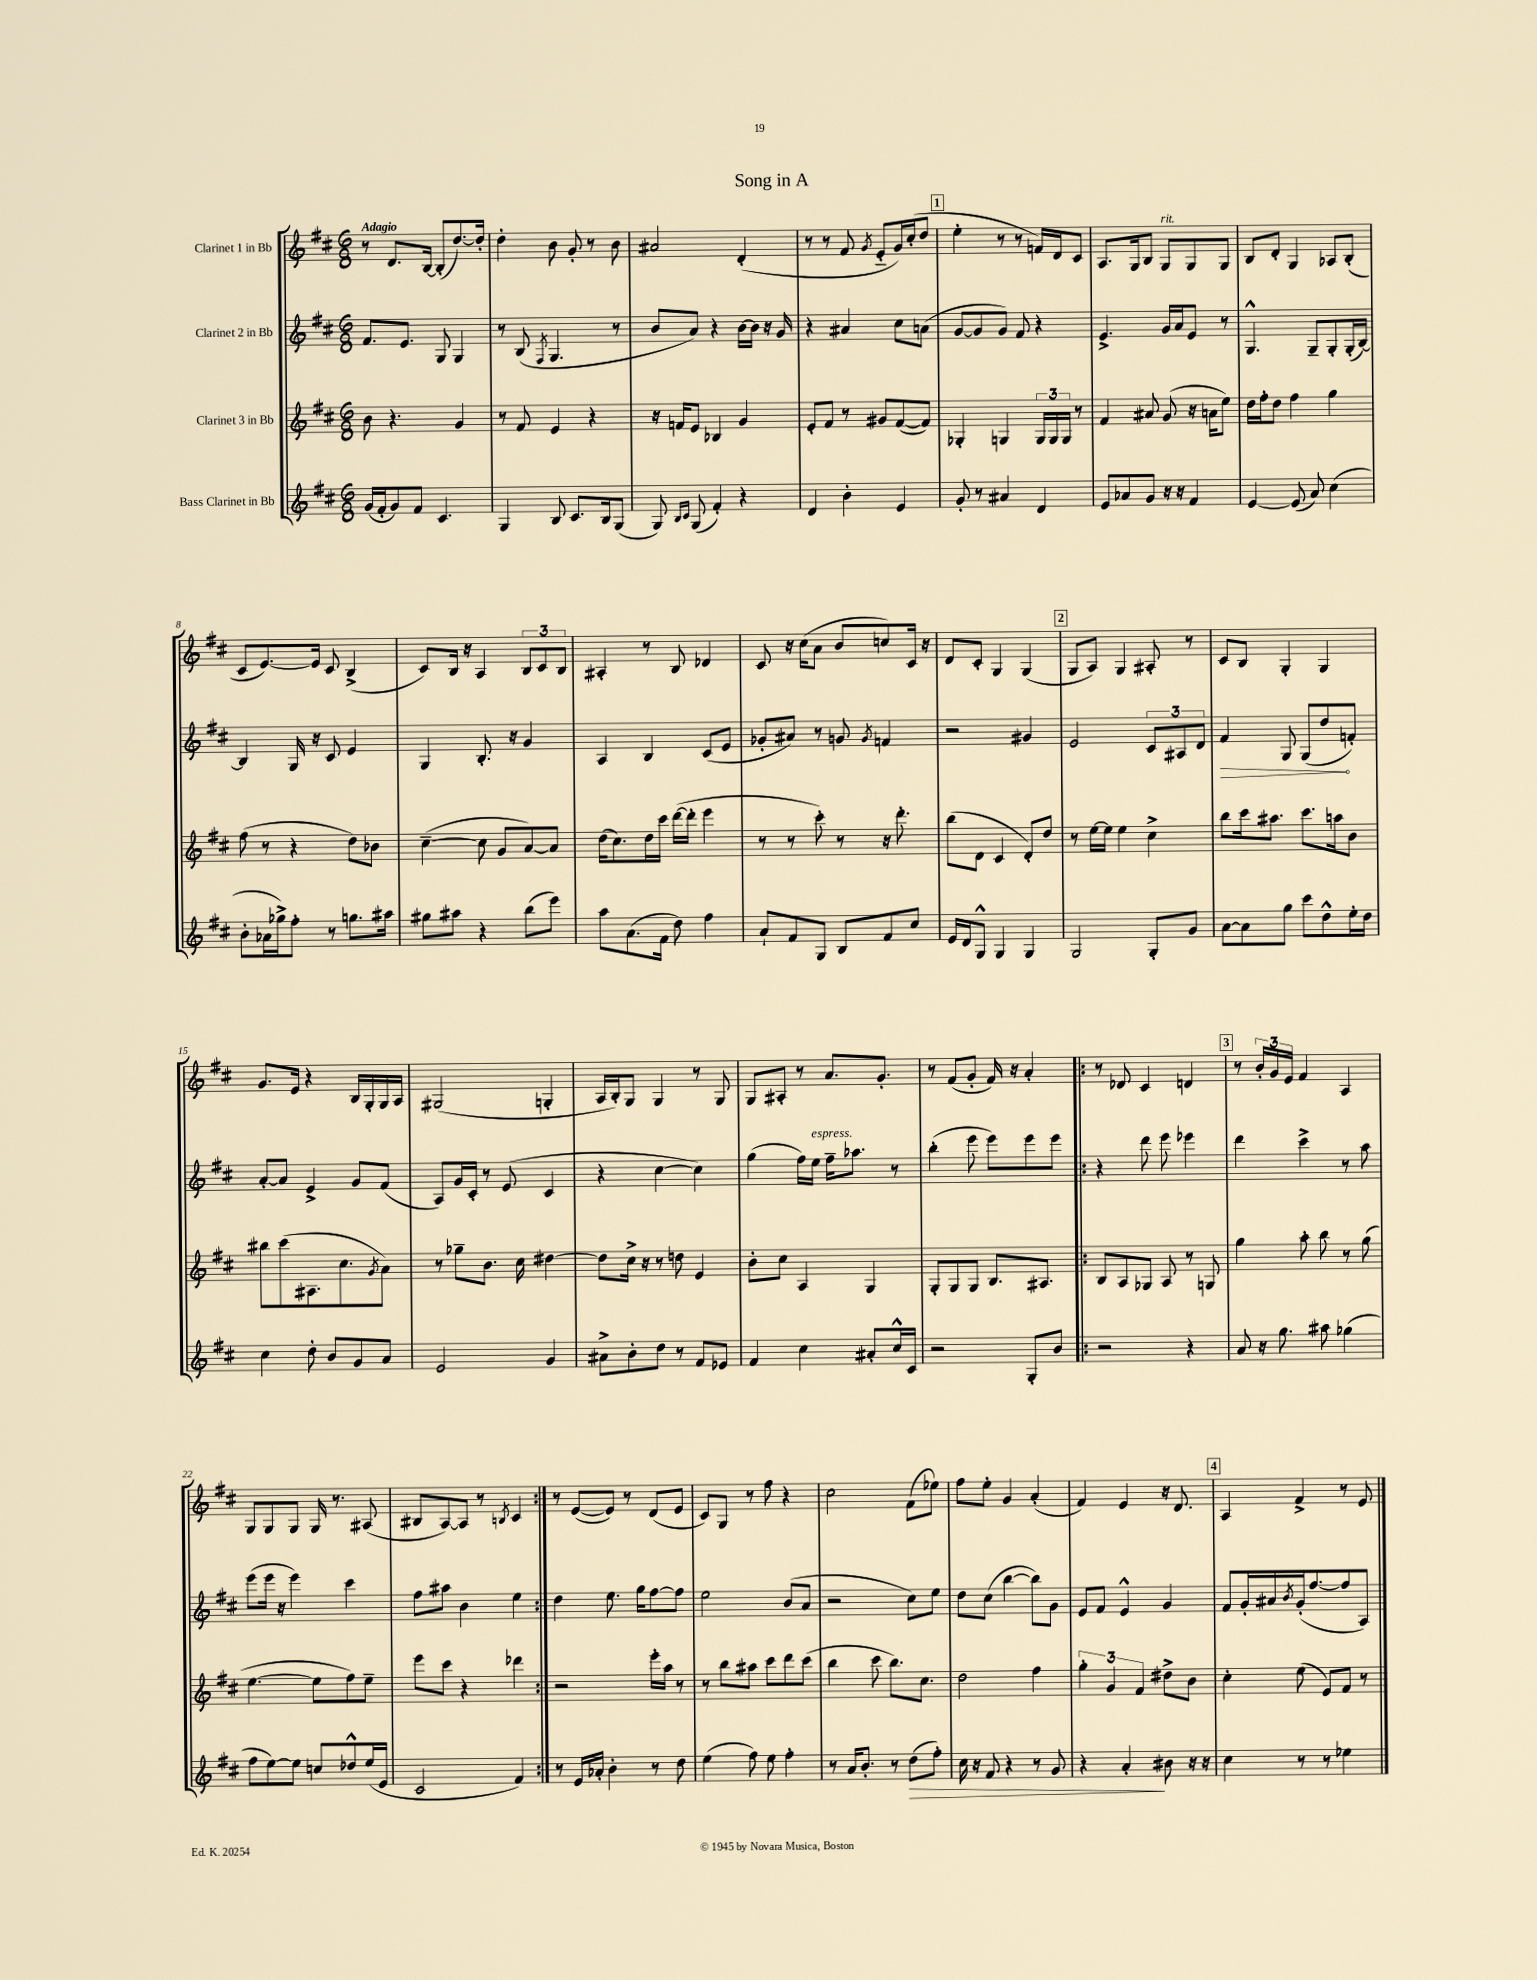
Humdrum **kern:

**kern	**kern	**kern	**kern
*staff4	*staff3	*staff2	*staff1
*clefG2	*clefG2	*clefG2	*clefG2
*k[f#c#]	*k[f#c#]	*k[f#c#]	*k[f#c#]
*M6/8	*M6/8	*M6/8	*M6/8
(16g	8b	8.f#	8r
16f#'	.	.	.
8g)	4.r	.	8.d
.	.	8.e	.
8f#	.	.	.
.	.	.	[16B
4.c#	.	8G	(8B']
.	4g	4G	[8.dd)
.	.	.	16dd']
=	=	=	=
4G	8r	8r	4dd'
.	8f#	(8B	.
.	.	8qF#	.
8B	4e	4.G	8b
8.c#	.	.	8g'
.	4r	.	8r
16B	.	.	.
(8G	.	8r	8b
=	=	=	=
8G)	16r	8b	2a#
.	16f	.	.
16qqB	.	.	.
16qqc#	.	.	.
(8G	8e	8a)	.
4f#')	4B-	4r	.
4r	4g	[16b	(4d'
.	.	16b]	.
.	.	16r	.
.	.	16g	.
=	=	=	=
4d	8e'	4r	8r
.	8f#	.	8r
4b'	8r	4a#	8f#
.	.	.	8qg
.	8g#	.	8e'~
4e	([8f#	8cc#	16g)
.	.	.	(16cc#'
.	8f#])	(8a	8dd
=	=	=	=
8g'	4G-'	[8g	4ee'
8r	.	8g]	.
4a#	4G	8g)	8r
.	.	8f#	8r
4d	24G	4r	16f)
.	24G	.	.
.	.	.	16d
.	24G	.	.
.	8r	.	8c#
=	=	=	=
8e	4f#	4.e^	8.A
8a-	.	.	.
.	.	.	16G
8g	8a#	.	8B
16r	(8g	16g	8G
16r	.	16a	.
4f#	16r	8e	8G
.	16a	.	.
.	8ee)	8r	8G
=	=	=	=
[4e	16dd	4.G^^	8B
.	16ff#'	.	.
.	8dd	.	8d'
(8e]	4ff#	.	4G
8a)	.	8G~	.
(4cc#	4gg	8G'	8A-
.	.	(16G'	(8B'
.	.	[16B)	.
=	=	=	=
8b'	(8ff#	4B]	8c#
16a-	8r	.	[8.e)
16gg-^)	.	.	.
8ff#'	4r	16G	.
.	.	16r	16e]
8r	.	8c#	8c#
8.gg	8dd)	4e	(4B^
.	8b-	.	.
16aa#	.	.	.
=	=	=	=
8gg#	([4cc#~	4G	8c#)
8aa#	.	.	16B
.	.	.	16r
4r	8cc#]	8.B'	4A
.	8g	.	.
.	.	16r	.
(8bb	[8a)	4g	12B
.	.	.	12c#
8eee)	8a]	.	.
.	.	.	12B
=	=	=	=
8aa	(16dd	4A	4A#'
.	8.cc#)	.	.
(8.a	.	.	.
.	16dd	4B	8r
16f#	16ccc#	.	.
8dd)	([16ddd	.	8B
.	16ddd']	.	.
4ff#	4eee	(8c#	4d-
.	.	8e	.
=	=	=	=
8a`	8r	8g-'	8c#
8f#	8r	8a#)	16r
.	.	.	(16cc#
8G	8ccc#')	8r	8a
8B	8r	8g	8b
.	.	8qg	.
8f#	16r	4f	8cc)
.	8.ddd'	.	.
8cc#	.	.	16c#
.	.	.	16r
=	=	=	=
16e	(8bb	2r	8d
16d	.	.	.
8G^^	8d	.	8c#'
4G	4c#	.	4G
4G	8d')	4g#	(4G
.	8dd	.	.
=	=	=	=
2G	8r	2e	8G
.	[16ee	.	8A)
.	16ee]	.	.
.	4ee	.	4G
8G'	4cc#^	12c#	8A#'
.	.	12A#	.
8g	.	.	8r
.	.	12d	.
=	=	=	=
[8a	8bb	4f#	8c#
8a]	16ccc#	.	8B
.	8.aa#	.	.
8gg	.	8G	4G'
8ccc#	8.ccc#	(8G	.
8dd^^	.	8dd	4G
.	16aa	.	.
16ee'	8b	8f')	.
16dd	.	.	.
=	=	=	=
4cc#	8bb#	[8a'	8.g
.	(8ccc#	8a]	.
.	.	.	16e
8dd'	8.A#	4e^	4r
8b	.	.	.
.	8.cc#	.	.
8g	.	8g	16B
.	.	.	16G'
.	8qg	.	.
8a	8a)	(8f#	16G
.	.	.	16A
=	=	=	=
2e	8r	8A)	(2G#
.	8gg-~	16g	.
.	.	16c#'	.
.	8.b	8r	.
.	.	(8e	.
.	16cc#	.	.
4g	[4dd#	4c#	4G'
=	=	=	=
8a#^	8dd#]	4r	16A
.	.	.	16B')
8b'	16cc#^	.	8G
.	16r	.	.
8dd	8r	[4cc#	4G
8r	8dd	.	.
8f#	4e	4cc#])	8r
8e-	.	.	8G
=	=	=	=
4f#	8b'	(4gg	8G
.	8cc#	.	8A#'
4cc#	4A	16ff#)	8r
.	.	16ee	.
.	.	16ff#~	8.a
.	.	8.aa-	.
8a#'	4G	.	.
.	.	.	8.g'
16cc#^^	.	8r	.
16c#	.	.	.
=	=	=	=
2r	8G'	(4bb'	8r
.	8G	.	(8f#
.	8G	8eee	8g'
.	8.B	8eee)	16f#)
.	.	.	16r
8G'	.	8eee	4a'
.	8.A#	.	.
8b	.	8eee	.
=!|:	=!|:	=!|:	=!|:
2r	8B	4r	8r
.	8A	.	8d-
.	8G-	8ddd	4c#
.	8A	8eee	.
4r	8r	4eee-	4d
.	8G	.	.
=	=	=	=
8a	4gg	4ddd	8r
16r	.	.	24b'
.	.	.	24g
8.gg	.	.	.
.	.	.	24e
.	8aa'	4ccc#^	4f#
8aa#	8bb	.	.
(4gg-	8r	8r	4A
.	(8gg	8aa	.
=	=	=	=
8ff#	[4.ee	(8eee	8G
[8ee)	.	16eee	8G
.	.	16r	.
8ee]	.	4eee)	8G
8cc	8ee]	.	16G
.	.	.	8.r
8dd-^^	8ff#)	4ccc#	.
(16ee	8ee~	.	(8A#
16e	.	.	.
=	=	=	=
2c#	8eee	8ff#	8B#
.	8ccc#	8aa#	[8A)
.	4r	4b	8A]
.	.	.	8r
.	.	.	8qB
4f#)	4ddd-	4ee	4c#
=:|!	=:|!	=:|!	=:|!
8r	2r	4dd	8r
16e	.	.	([8e
16a-'	.	.	.
4b'	.	8.ee	8e])
.	.	.	8r
.	.	16gg	.
8r	16eee'	[8ff#	(8d
.	16aa	.	.
8dd	8r	8ff#]	8e
=	=	=	=
(4ee	8r	2ee	8c#)
.	8bb	.	8G
8ff#)	8aa#	.	8r
8ee	8ccc#	.	8ff#
4ff#'	8ddd	(8b	4r
.	(8ccc#	8a	.
=	=	=	=
8r	4bb	2r	2cc#
16a	.	.	.
8.b'	.	.	.
.	8ccc#	.	.
8r	8.bb)	.	.
(8dd	.	8cc#)	(8f#
.	8.cc#	.	.
8ff#')	.	8ee	8ee-)
=	=	=	=
16cc#	2dd	8dd	8ff#
16r	.	.	.
8f#	.	(8cc#	8ee'
4r	.	[4bb	4g
8r	4ff#	8bb])	(4a'
8g	.	8g	.
=	=	=	=
4r	6gg'	8e	4f#)
.	.	8f#	.
.	6g	.	.
4a'	.	4e^^	4e
.	6f#	.	.
8b#	8dd#^	4g	16r
.	.	.	8.d
16r	8b	.	.
16r	.	.	.
=	=	=	=
4cc#	4cc#'	8f#	4A
.	.	16g'	.
.	.	16a#	.
.	.	8qb	.
8r	(8ee	(16g'	4f#^
.	.	[8.ff#	.
8r	8e)	.	.
4ee-	8f#	8ff#]	8r
.	8r	8A)	8e
==	==	==	==
*-	*-	*-	*-
